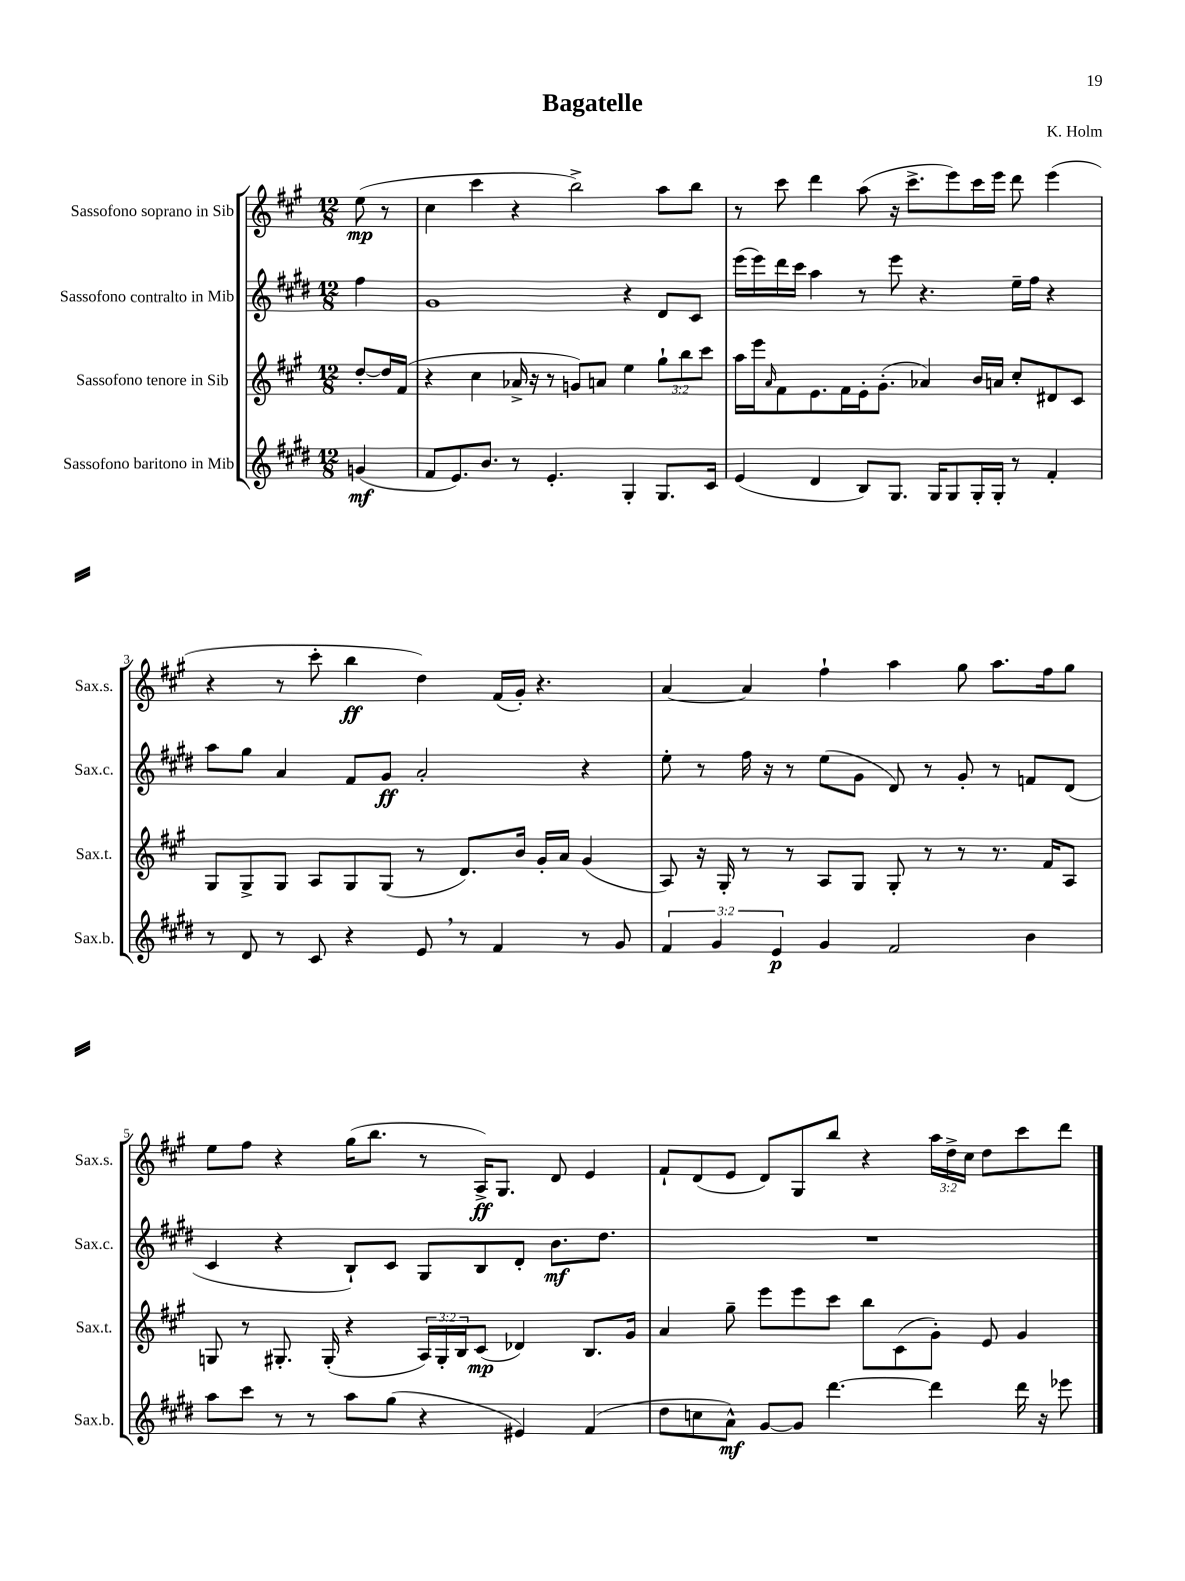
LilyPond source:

\header { title = "Bagatelle" composer = "K. Holm" }
<<
\new StaffGroup <<
\new Staff = "s0" \with { instrumentName = "Sassofono soprano in Sib" shortInstrumentName = "Sax.s." } {
    \clef treble \key a \major \numericTimeSignature \time 12/8 \override Staff.TupletNumber.text = #tuplet-number::calc-fraction-text \partial 4
    e''8\mp( r8 |
    cis''4 cis'''4 r4 b''2->) a''8 b''8 |
    r8 cis'''8 d'''4 a''8( r16 cis'''8.-> e'''8) cis'''16 e'''16 d'''8 e'''4( |
    r4 r8 cis'''8-. b''4\ff d''4) fis'16( gis'16-.) r4. |
    a'4~ a'4 fis''4-! a''4 gis''8 a''8. fis''16 gis''8 |
    e''8 fis''8 r4 gis''16( b''8. r8 a16->\ff) gis8. d'8 e'4 |
    fis'8-! d'8( e'8 d'8) gis8 b''8 r4 \tuplet 3/2 { a''16 d''16-> cis''16 } d''8 cis'''8 d'''8 \bar "|." |
}
\new Staff = "s1" \with { instrumentName = "Sassofono contralto in Mib" shortInstrumentName = "Sax.c." } {
    \clef treble \key e \major \numericTimeSignature \time 12/8 \partial 4
    fis''4 |
    gis'1 r4 dis'8 cis'8 |
    e'''16( e'''16) dis'''16 cis'''16 a''4 r8 e'''8 r4. e''16-- fis''16 r4 |
    a''8 gis''8 a'4 fis'8 gis'8\ff a'2-. r4 |
    e''8-. r8 fis''16 r16 r8 e''8( gis'8 dis'8) r8 gis'8-. r8 f'8 dis'8( |
    cis'4 r4 b8-!) cis'8 gis8 b8 dis'8-. b'8.\mf dis''8. |
    R1. \bar "|." |
}
\new Staff = "s2" \with { instrumentName = "Sassofono tenore in Sib" shortInstrumentName = "Sax.t." } {
    \clef treble \key a \major \numericTimeSignature \time 12/8 \override Staff.TupletNumber.text = #tuplet-number::calc-fraction-text \partial 4
    d''8~-. d''16 fis'16( |
    r4 cis''4 aes'16-> r16 r8 g'8) a'8 e''4 \tuplet 3/2 { gis''8-! b''8 cis'''8 } |
    a''16 e'''16 \grace { a'16 } fis'8 e'8. fis'16 e'16-. gis'8.-.( aes'4) b'16 a'16 cis''8-. dis'8 cis'8 |
    gis8 gis8-> gis8 a8 gis8 gis8( r8 d'8.) b'16 gis'16-. a'16 gis'4( |
    a8) r16 gis16-. r8 r8 a8 gis8 gis8-. r8 r8 r8. fis'16 a8 |
    g8 r8 gis8.-. gis16-.( r4 \tuplet 3/2 { a16) gis16-. b16 } cis'8\mp( des'4) b8. gis'16 |
    a'4 gis''8-- e'''8 e'''8 cis'''8 b''8 cis'8( gis'8-.) e'8 gis'4 \bar "|." |
}
\new Staff = "s3" \with { instrumentName = "Sassofono baritono in Mib" shortInstrumentName = "Sax.b." } {
    \clef treble \key e \major \numericTimeSignature \time 12/8 \override Staff.TupletNumber.text = #tuplet-number::calc-fraction-text \partial 4
    g'4\mf( |
    fis'8 e'8.) b'8. r8 e'4.-. gis4-. gis8. cis'16 |
    e'4( dis'4 b8) gis8. gis16 gis8 gis16-. gis16-. r8 fis'4-. |
    r8 dis'8 r8 cis'8 r4 e'8 \breathe r8 fis'4 r8 gis'8 |
    \tuplet 3/2 { fis'4 gis'4 e'4\p } gis'4 fis'2 b'4 |
    a''8 cis'''8 r8 r8 a''8 gis''8( r4 eis'4) fis'4( |
    dis''8 c''8 a'8-^\mf) gis'8~ gis'8 dis'''4.~ dis'''4 dis'''16 r16 ees'''8 \bar "|." |
}
>>
>>
